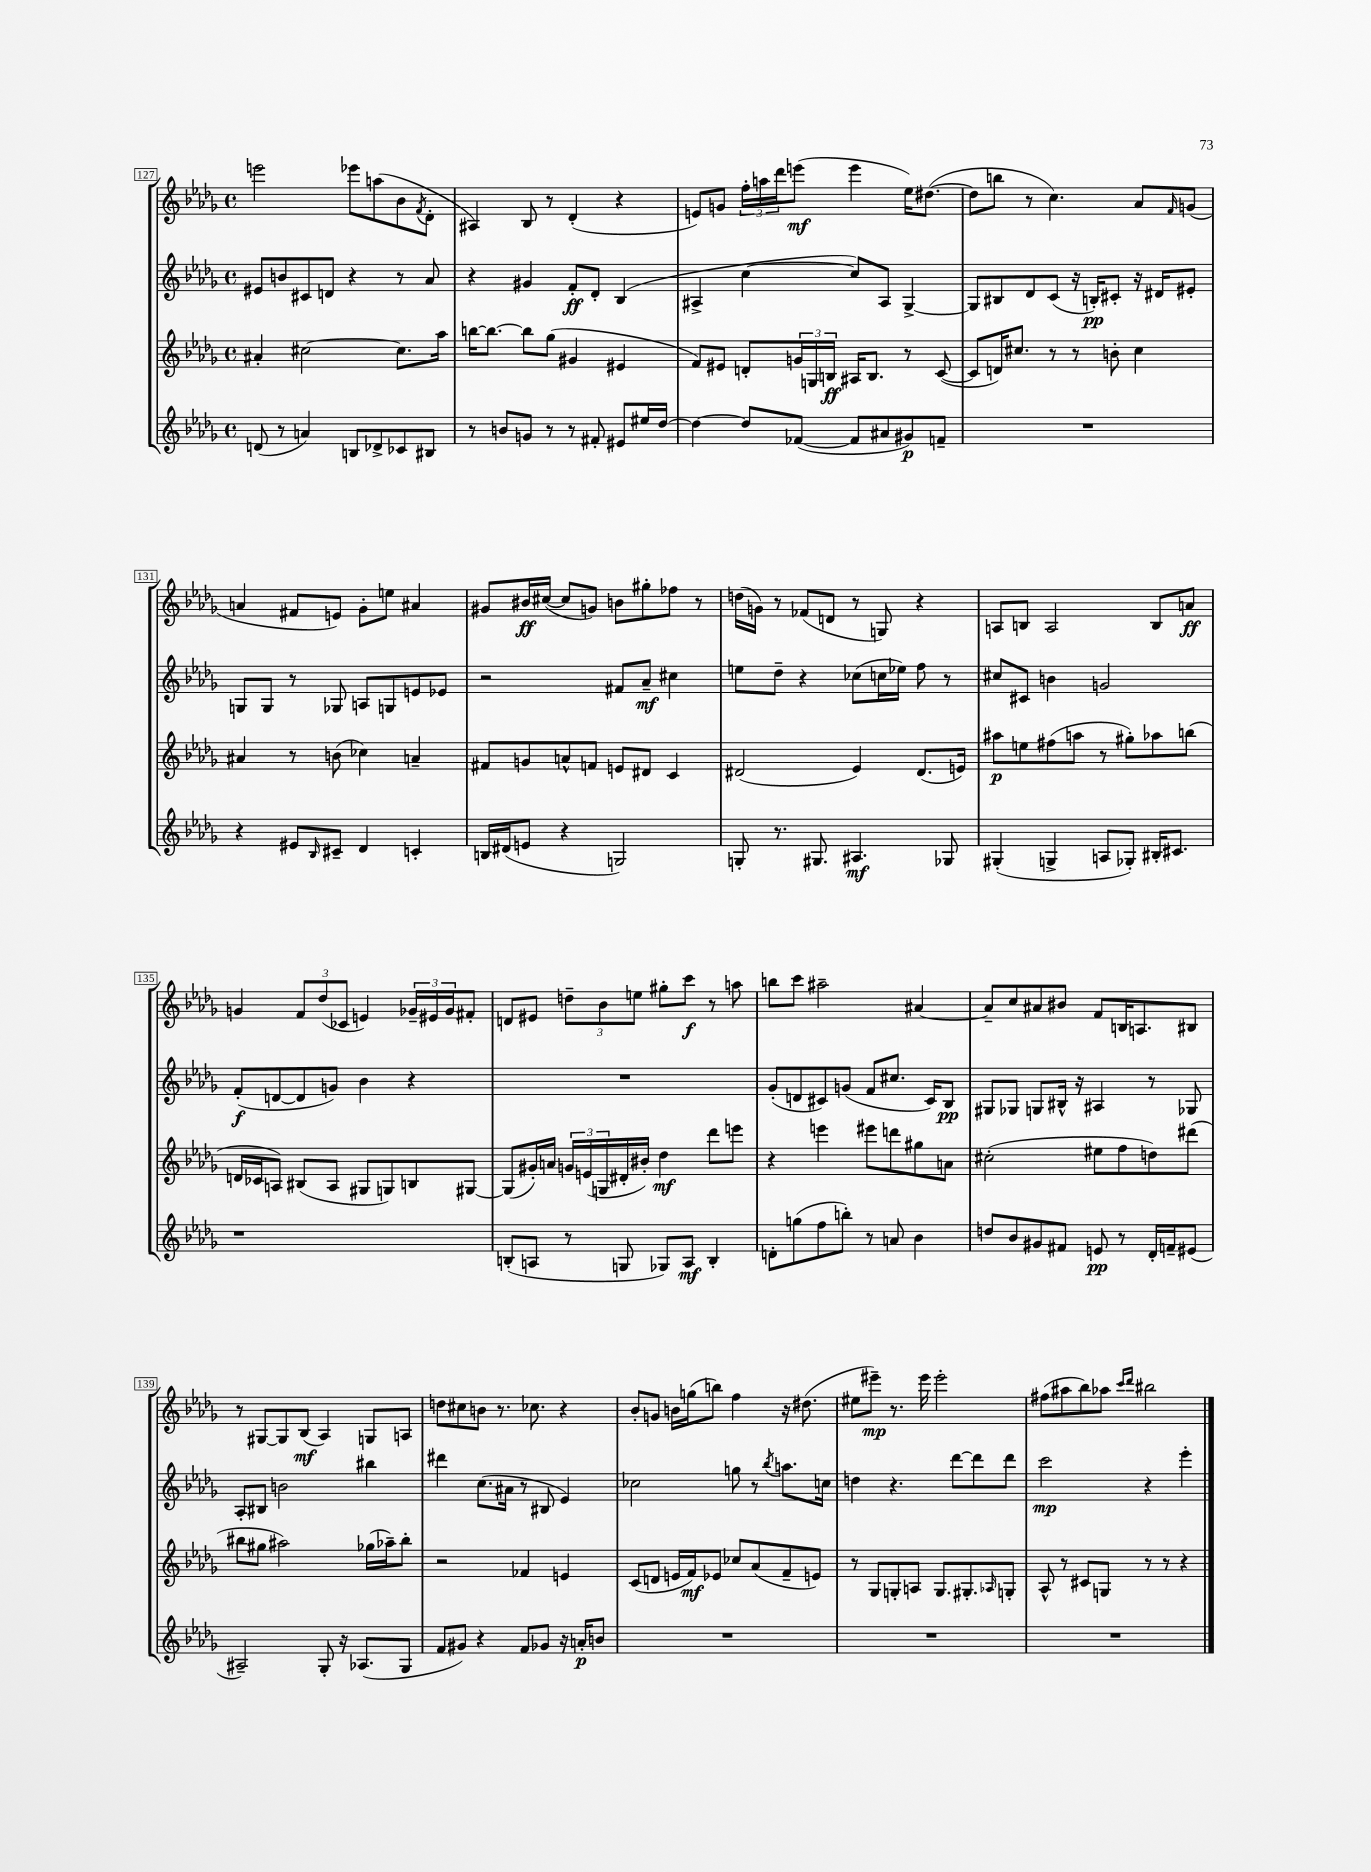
<<
\new StaffGroup <<
\new Staff = "s0" {
    \clef treble \key des \major \defaultTimeSignature \time 4/4
    e'''2 ees'''8 a''8( bes'8 \acciaccatura { f'8 } des'8-. |
    ais4) bes8 r8 des'4-.( r4 |
    e'8) g'8 \tuplet 3/2 { f''16-. a''16 des'''16 } e'''8\mf( e'''4 ees''16) dis''8.~( |
    dis''8 b''8 r8 c''4.) aes'8 \grace { f'16 } g'8( |
    a'4 fis'8 e'8) ges'8-. e''8 ais'4 |
    gis'8 bis'16\ff cis''16~( cis''8 g'8) b'8 gis''8-. fes''8 r8 |
    d''16( g'16) r8 fes'8( d'8 r8 g8) r4 |
    a8 b8 a2 b8 a'8\ff |
    g'4 \tuplet 3/2 { f'8 des''8( ces'8 } e'4) \tuplet 3/2 { ges'16-- eis'16 ges'16 } fis'8-. |
    d'8 eis'8 \tuplet 3/2 { d''8-- bes'8 e''8 } gis''8-. c'''8\f r8 a''8 |
    b''8 c'''8 ais''2-- ais'4~ |
    ais'8-- c''8 ais'8 bis'8 f'8 b16 a8. bis8 |
    r8 gis8~ gis8 bes8\mf( aes4) g8 a8 |
    d''8 cis''8 b'8 r8. ces''8. r4 |
    bes'8-. g'8 b'16 g''16( b''8) f''4 r16 dis''8.( |
    eis''8 eis'''8--\mp) r8. eis'''16 eis'''2-. |
    fis''8( ais''8 bes''8) aes''8 \grace { c'''16 des'''16 } bis''2 \bar "|." |
}
\new Staff = "s1" {
    \clef treble \key des \major \defaultTimeSignature \time 4/4
    eis'8 b'8 cis'8 d'8 r4 r8 aes'8 |
    r4 gis'4 f'8-.\ff des'8-. bes4( |
    ais4-> c''4~ c''8) ais8 ges4~-> |
    ges8 bis8 des'8 c'8( r16 b16-.\pp) cis'8-. r16 dis'16 eis'8-. |
    g8 g8 r8 ges8 a8 g8 e'8 ees'8 |
    r2 fis'8 aes'8--\mf cis''4 |
    e''8 des''8-- r4 ces''8( c''16 ees''16) f''8 r8 |
    cis''8 cis'8 b'4 g'2 |
    f'8-.\f( d'8~ d'8 g'8) bes'4 r4 |
    R1 |
    ges'8-.( d'8 cis'8) g'8( f'8 cis''8. cis'16) bes8\pp |
    gis8 ges8 g8 bis16-^ r16 ais4 r8 ges8 |
    aes8-. bis8 b'2 bis''4 |
    dis'''4 c''8.( ais'16 r8 bis8 ees'4) |
    ces''2 g''8 r8 \acciaccatura { bes''8 } a''8. c''16 |
    d''4 r4. des'''8~ des'''8 des'''8 |
    c'''2\mp r4 ees'''4-. \bar "|." |
}
\new Staff = "s2" {
    \clef treble \key des \major \defaultTimeSignature \time 4/4
    ais'4-. cis''2~ cis''8. aes''16 |
    b''16~ b''8.~ b''8 ges''8( gis'4 eis'4 |
    f'8) eis'8 d'8-. \tuplet 3/2 { g'16 g16 b16\ff } ais16 b8. r8 c'8~( |
    c'8 d'16) cis''8. r8 r8 b'8-. cis''4 |
    ais'4 r8 b'8( ces''4) a'4-- |
    fis'8 g'8 a'8-^ f'8 e'8 dis'8 c'4 |
    dis'2( ees'4) dis'8.( e'16) |
    ais''8\p e''8 fis''8( a''8 r8 gis''8-.) aes''8 b''8( |
    d'16 ces'16 a8) bis8( a8 gis8 g8) b8 gis8~ |
    gis8( gis'16-.) a'16 \tuplet 3/2 { g'16 e'16( g16 } dis'16-. bis'16-.) des''4\mf des'''8 e'''8 |
    r4 e'''4 eis'''8 d'''8 gis''8 a'8 |
    cis''2-.( eis''8 f''8 d''8) dis'''8( |
    bis''8 gis''8 ais''2) ges''16( aes''16--) bis''8-. |
    r2 fes'4 e'4 |
    c'8( d'8 e'16 f'16\mf) ees'8 ces''8 aes'8( f'8-- e'8) |
    r8 ges8 g8-. a8 g8. gis8.-. \grace { aes16 } g8-. |
    aes8-^ r8 cis'8 g8 r8 r8 r4 \bar "|." |
}
\new Staff = "s3" {
    \clef treble \key des \major \defaultTimeSignature \time 4/4
    d'8( r8 a'4) b8 des'8-> ces'8 bis8 |
    r8 b'8 g'8 r8 r8 fis'8-. eis'8 eis''16 des''16~ |
    des''4~ des''8 fes'8~( fes'8 ais'8 gis'8\p) f'8-- |
    R1 |
    r4 eis'8 \grace { bes16 } cis'8-- des'4 c'4-. |
    b16 dis'16( e'8 r4 g2) |
    g8-. r8. gis8. ais4.\mf ges8 |
    gis4-.( g4-> a8 ges8-.) bis16-. cis'8. |
    r1 |
    b8-.( a8 r8 g8 ges8) a8\mf b4-. |
    d'8-. g''8( f''8 b''8-.) r8 a'8 bes'4 |
    d''8 bes'8 gis'8 fis'8 e'8\pp r8 des'16-. f'16-- eis'8( |
    ais2--) ges8-. r16 aes8.( ges8 |
    f'8 gis'8) r4 f'8 ges'8 r16 a'16-.\p b'8 |
    R1 |
    R1 |
    R1 \bar "|." |
}
>>
>>
\layout { \context { \Score currentBarNumber = #127 \override BarNumber.stencil = #(make-stencil-boxer 0.1 0.3 ly:text-interface::print) } }
